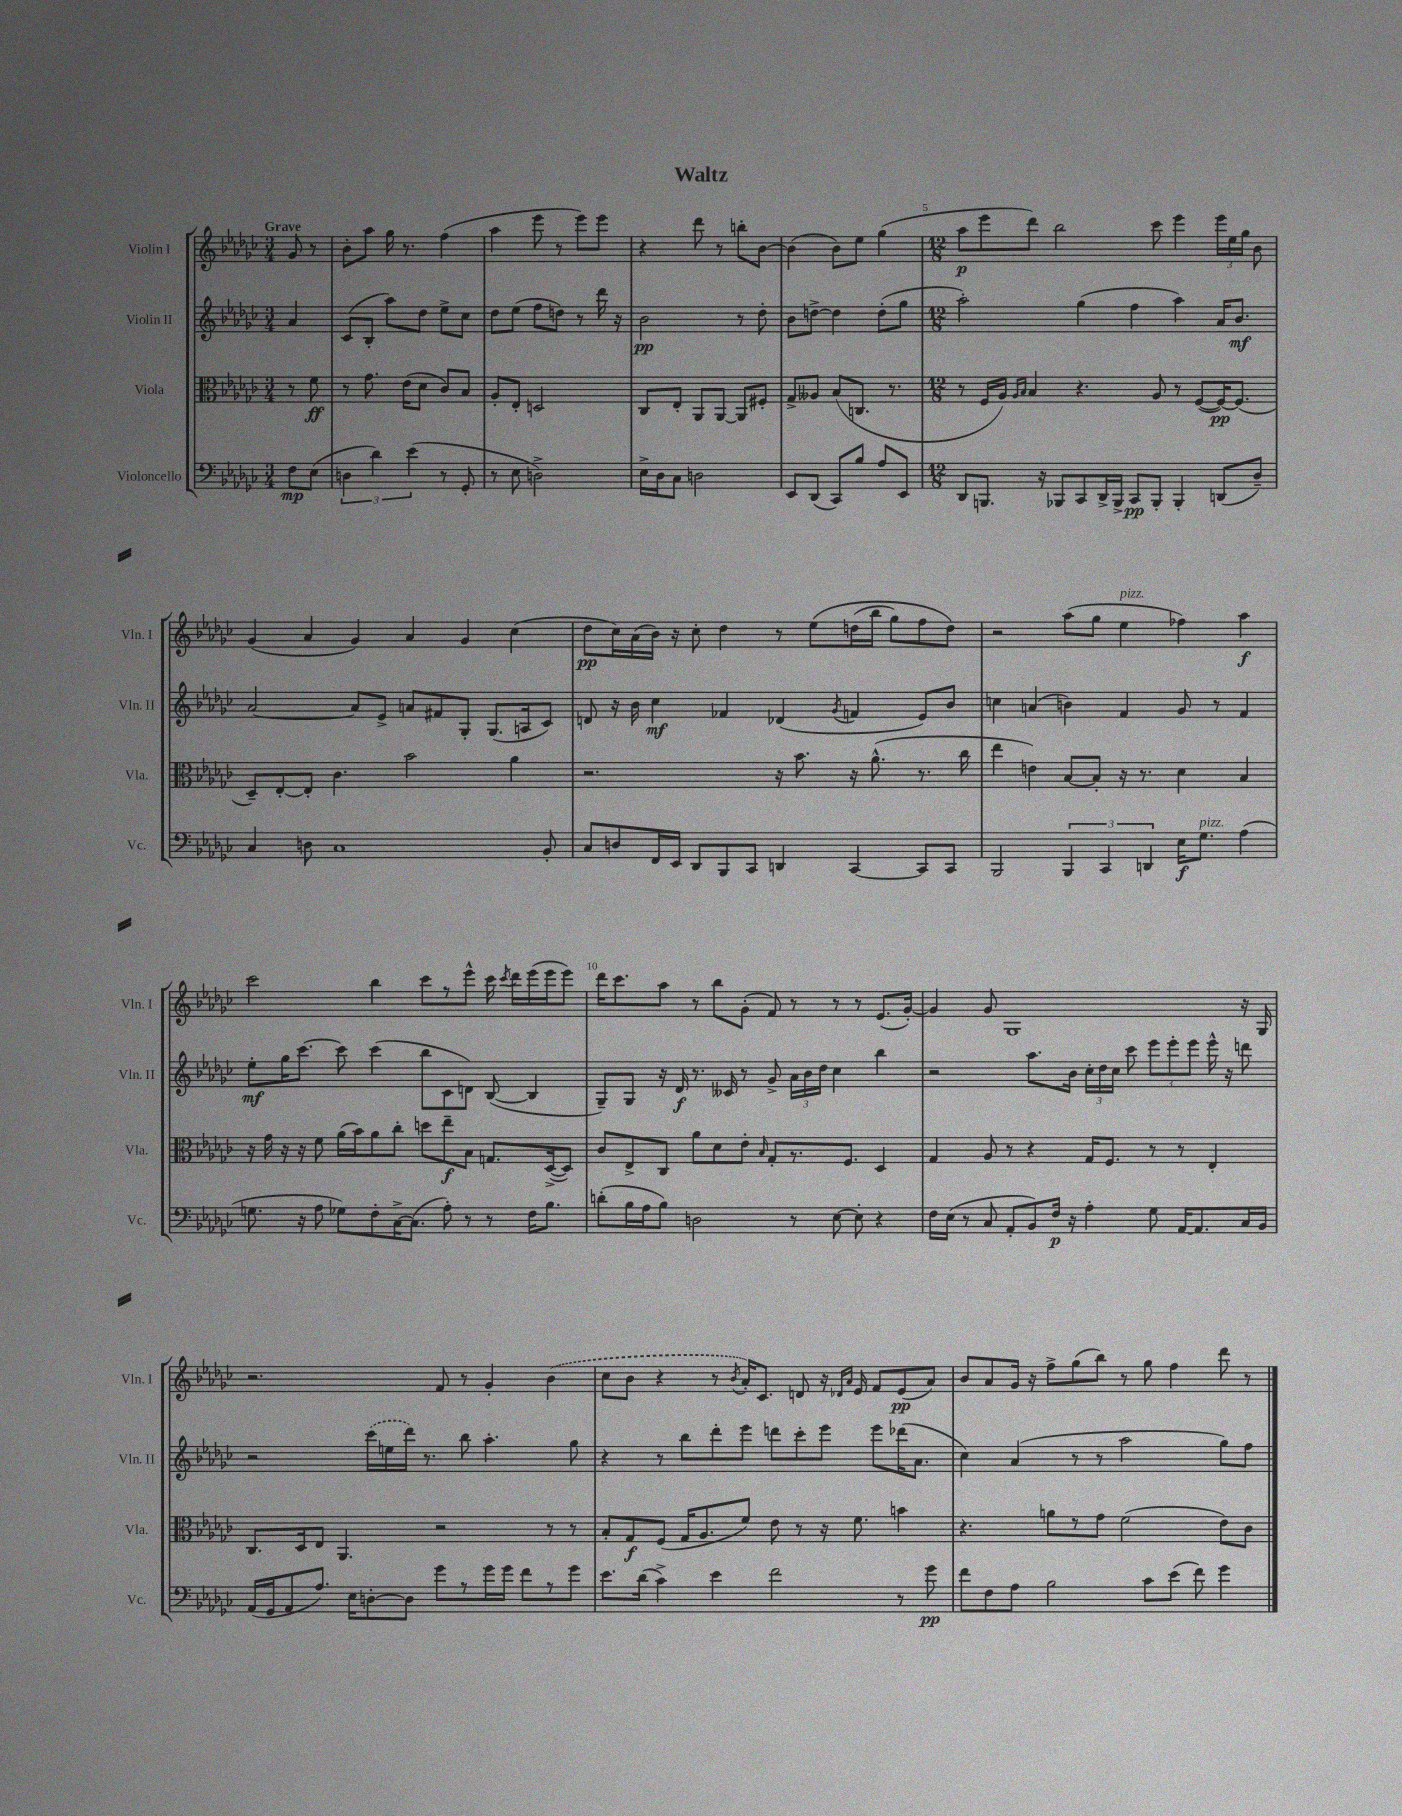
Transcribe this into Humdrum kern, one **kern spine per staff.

**kern	**dynam	**kern	**dynam	**kern	**dynam	**kern	**dynam
*part4	*part4	*part3	*part3	*part2	*part2	*part1	*part1
*staff4	*staff4	*staff3	*staff3	*staff2	*staff2	*staff1	*staff1
*I"Violoncello	*	*I"Viola	*	*I"Violin II	*	*I"Violin I	*
*I'Vc.	*	*I'Vla.	*	*I'Vln. II	*	*I'Vln. I	*
*clefF4	*	*clefC3	*	*clefG2	*	*clefG2	*
*k[b-e-a-d-g-c-]	*	*k[b-e-a-d-g-c-]	*	*k[b-e-a-d-g-c-]	*	*k[b-e-a-d-g-c-]	*
*M3/4	*	*M3/4	*	*M3/4	*	*M3/4	*
=	=	=	=	=	=	=	=
!	!	!	!	!	!	!LO:TX:a:B:t=Grave	!
8F\L	mp	8r	.	4a-/	.	8g-/	.
(8E-\J	.	8f\	ff	.	.	8r	.
=1	=1	=1	=1	=1	=1	=1	=1
6Dn\	.	8r	.	(8c-/L	.	8b-'\L	.
.	.	8.g-\	.	8B-'/J	.	8aa-\J	.
6d-\)	.	.	.	.	.	.	.
.	.	.	.	8aa-\L)	.	16gg-\	.
.	.	(16e-\KL	.	.	.	8.r	.
(6e-\	.	.	.	.	.	.	.
.	.	8d-\J	.	8dd-\J	.	.	.
8r	.	8c-/L)	.	8ee-^\L	.	(4ff\	.
8GG-'/	.	8B-/J	.	8cc-\J	.	.	.
=2	=2	=2	=2	=2	=2	=2	=2
8r	.	8A-'/L	.	8dd-\L	.	4aa-\	.
8E-\	.	8E-'/J	.	(8ee-\J	.	.	.
2Dn^\)	.	2Dn/	.	8ff\L	.	8eee-\	.
.	.	.	.	8ddn\J)	.	8r	.
.	.	.	.	8r	.	8eee-\L)	.
.	.	.	.	16ddd-\	.	8eee-\J	.
.	.	.	.	16r	.	.	.
=3	=3	=3	=3	=3	=3	=3	=3
16E-^\LL	.	8C-/L	.	2b-\	pp	4r	.
16D-\J	.	.	.	.	.	.	.
8C-\J	.	8E-'/J	.	.	.	.	.
2Dn\	.	8AA-/L	.	.	.	8ddd-\	.
.	.	[8AA-/J	.	.	.	8r	.
.	.	8AA-/L]	.	8r	.	8bbn'\L	.
.	.	8F#X'/J	.	8dd-'\	.	[8b-\J	.
=4	=4	=4	=4	=4	=4	=4	=4
8EE-/L	.	8G-^/L	.	8b-\L	.	(4b-\]	.
(8DD-/J	.	8A--X/J	.	[8ddn^\J	.	.	.
8CC-/L)	.	(8B-/L	.	4dd\]	.	8b-\L)	.
8B-/J	.	8.Cn/J	.	.	.	8ee-\J	.
8A-/L	.	.	.	(8dd'\L	.	(4gg-\	.
.	.	8.r	.	.	.	.	.
8EE-/J	.	.	.	8gg-\J	.	.	.
=5	=5	=5	=5	=5	=5	=5	=5
*M12/8	*	*M12/8	*	*M12/8	*	*M12/8	*
8DD-/L	.	8r	.	2aa-'\)	.	8aa-\L	p
8.BBBn/J	.	16F/LL	.	.	.	8eee-\	.
.	.	16A-/JJ)	.	.	.	.	.
.	.	16qqA-/LL	.	.	.	.	.
.	.	16qqB-/JJ	.	.	.	.	.
.	.	4B-/	.	.	.	8ddd-\J)	.
16r	.	.	.	.	.	.	.
8BBB-X/L	.	.	.	.	.	2bb-\	.
8CC-/	.	4.r	.	(4gg-\	.	.	.
16DD-^/L	.	.	.	.	.	.	.
16BBB-^/JJ	.	.	.	.	.	.	.
8CC-/L	pp	.	.	4ff\	.	.	.
8BBB-'/J	.	8A-/	.	.	.	8ccc-\	.
4BBB-'/	.	8r	.	4aa-\)	.	4eee-\	.
.	.	([8F/L	.	.	.	.	.
(8DDn/L	.	16F/K_)	pp	16a-/KL	.	24eee-\LL	.
.	.	.	.	.	.	24ee-\	.
.	.	(8.F/J]	.	8.b-/J	mf	.	.
.	.	.	.	.	.	24gg-\JJ	.
8D-~/J)	.	.	.	.	.	8b-\	.
!!LO:LB:g=z
=6	=6	=6	=6	=6	=6	=6	=6
4C-/	.	8D-~/L)	.	[2a-/	.	(4g-/	.
.	.	[8E-'/	.	.	.	.	.
8Dn\	.	8E-'/J]	.	.	.	4a-/	.
1C-	.	4.c-\	.	.	.	.	.
.	.	.	.	8a-/L]	.	4g-/)	.
.	.	.	.	8e-^/J	.	.	.
.	.	2b-\	.	8an/L	.	4a-/	.
.	.	.	.	8f#X/	.	.	.
.	.	.	.	8G-'/J	.	4g-/	.
.	.	.	.	(8.G-/L	.	.	.
.	.	4a-\	.	.	.	(4cc-\	.
.	.	.	.	16An/k	.	.	.
8BB-'/	.	.	.	8c-/J)	.	.	.
=7	=7	=7	=7	=7	=7	=7	=7
8C-/L	.	2.r	.	8dn/	.	8dd-\L	pp
8Dn/	.	.	.	16r	.	16cc-\L)	.
.	.	.	.	16b-\	.	(16a-\	.
16FF/L	.	.	.	4cc-\	mf	16b-\JJ)	.
16EE-/JJ	.	.	.	.	.	16r	.
8DD-/L	.	.	.	.	.	8cc-'\	.
8BBB-/	.	.	.	4f-X/	.	4dd-\	.
8CC-/J	.	.	.	.	.	.	.
4DDn/	.	16r	.	(4d-X/	.	8r	.
.	.	8.b-\	.	.	.	.	.
.	.	.	.	.	.	(8ee-\L	.
.	.	.	.	8qg-/	.	.	.
[4CC-/	.	16r	.	4fn/	.	(16ddn\L	.
.	.	(8.a-^^\	.	.	.	16bb-\JJ	.
.	.	.	.	.	.	8gg-\L)	.
8CC-/L]	.	8.r	.	8e-/L)	.	8ff\	.
8CC-/J	.	.	.	8b-/J	.	8dd\J)	.
.	.	16cc-\	.	.	.	.	.
=8	=8	=8	=8	=8	=8	=8	=8
2BBB-/	.	4ee-\	.	4ccn\	.	2r	.
.	.	4en\)	.	(4an/	.	.	.
6BBB-/	.	[8B-/L	.	4bn\)	.	(8aa-\L	.
.	.	8B-'/J]	.	.	.	8gg-\J	.
6CC-/	.	.	.	.	.	.	.
!	!	!	!	!	!	!LO:TX:a:i:t=pizz.	!
.	.	16r	.	4f/	.	4ee-\	.
.	.	8.r	.	.	.	.	.
6DDn/	.	.	.	.	.	.	.
16E-\KL	f	4d-\	.	8g-/	.	4ff-X\)	.
!LO:TX:a:i:t=pizz.	!	!	!	!	!	!	!
8.G-\J	.	.	.	.	.	.	.
.	.	.	.	8r	.	.	.
(4A-\	.	4B-/	.	4f/	.	4aa-\	f
!!LO:LB:g=z
=9	=9	=9	=9	=9	=9	=9	=9
8.Gn\	.	16r	.	8ee-'\L	mf	2ccc-\	.
.	.	16g-\	.	.	.	.	.
.	.	16r	.	16gg-\K	.	.	.
16r	.	16r	.	[8.ccc-\J	.	.	.
8A-\	.	8f\	.	.	.	.	.
8G-X\L)	.	(16a-\LL	.	8ccc-\]	.	.	.
.	.	16b-\J)	.	.	.	.	.
8F'\	.	8a-\	.	(4ccc-\	.	4bb-\	.
[16C-^\K	.	8cc-'\J	.	.	.	.	.
(8.C-\J]	.	.	.	.	.	.	.
.	.	8ddn\L	.	8bb-\L	.	8ccc-\L	.
8A-'\)	.	8ee-~\	f	8c-\	.	8r	.
8r	.	8B-\J	.	8dn\J)	.	8eee-^^\J	.
8r	.	8.Gn/L	.	([8B-/	.	16ccc-\	.
.	.	.	.	.	.	8qccc-/	.
.	.	.	.	.	.	16ddd-\LL	.
16F\KL	.	.	.	4B-/]	.	(16eee-\	.
8.B-\J	.	([16D-^/k	.	.	.	16eee-\J	.
.	.	8D-/J])	.	.	.	8eee-\J)	.
=10	=10	=10	=10	=10	=10	=10	=10
(8dn'\L	.	8c-/L	.	8G-~/L)	.	16ddd-\KL	.
.	.	.	.	.	.	8.ccc-\	.
16B-\L	.	8E-^/	.	8G-/J	.	.	.
16A-\J	.	.	.	.	.	.	.
8B-\J)	.	8C-/J	.	16r	.	8aa-\J	.
.	.	.	.	16d-/	f	.	.
2Dn\	.	8a-\L	.	8.r	.	8r	.
.	.	8d-\	.	.	.	8bb-\L	.
.	.	.	.	16c--X/	.	.	.
.	.	8e-'\J	.	8r	.	(8g-'\J	.
.	.	16qqB-/	.	.	.	.	.
.	.	8G-'/L	.	8g-^/	.	8f/)	.
8r	.	8.r	.	24a-\LL	.	8r	.
.	.	.	.	24b-\	.	.	.
.	.	.	.	24dd-\JJ	.	.	.
[8E-\	.	.	.	4cc-\	.	8r	.
.	.	8.F/J	.	.	.	.	.
8E-'\]	.	.	.	.	.	8r	.
4r	.	4D-/	.	4bb-\	.	(8.e-/L	.
.	.	.	.	.	.	[16g-'/Jk)	.
=11	=11	=11	=11	=11	=11	=11	=11
16F\LL	.	4G-/	.	2r	.	4g-/]	.
(16E-\JJ	.	.	.	.	.	.	.
8r	.	.	.	.	.	.	.
8C-/	.	8A-/	.	.	.	8g-/	.
8AA-'/L	.	8r	.	.	.	1G-	.
8BB-/)	.	4r	.	8.aa-\L	.	.	.
16F/Jk	p	.	.	.	.	.	.
16r	.	.	.	16b-\Jk	.	.	.
4A-'\	.	16G-/KL	.	24cc-'\LL	.	.	.
.	.	.	.	24dd-\	.	.	.
.	.	8.F/J	.	.	.	.	.
.	.	.	.	24cc-\JJ	.	.	.
.	.	.	.	8ccc-\	.	.	.
8G-\	.	8r	.	12eee-\L	.	.	.
.	.	.	.	12eee-'\	.	.	.
[16AA-/KL	.	8r	.	.	.	.	.
.	.	.	.	12eee-\J	.	.	.
8.AA-/]	.	.	.	.	.	.	.
.	.	4E-'/	.	16eee-^^\	.	.	.
.	.	.	.	16r	.	.	.
16C-/L	.	.	.	8dddn\	.	16r	.
16BB-/JJ	.	.	.	.	.	16G-/	.
!!LO:LB:g=z
=12	=12	=12	=12	=12	=12	=12	=12
(16AA-/LL	.	8.C-/L	.	2r	.	2.r	.
16GG-/J	.	.	.	.	.	.	.
8AA-/	.	.	.	.	.	.	.
.	.	16D-/k	.	.	.	.	.
8.A-/J)	.	8E-/J	.	.	.	.	.
.	.	4.AA-/	.	.	.	.	.
16E-\KL	.	.	.	.	.	.	.
[8Dn'\	.	.	.	(16ccc-\LL	.	.	.
.	.	.	.	16een\	.	.	.
8D\J]	.	.	.	16ddd-\JJ)	.	.	.
.	.	.	.	8.r	.	.	.
8g-\L	.	2r	.	.	.	8f/	.
8r	.	.	.	8bb-\	.	8r	.
16g-\L	.	.	.	4.aa-'\	.	4g-'/	.
16g-\JJ	.	.	.	.	.	.	.
8f\L	.	.	.	.	.	.	.
8r	.	8r	.	.	.	(4b-\	.
8g-\J	.	8r	.	8gg-\	.	.	.
=13	=13	=13	=13	=13	=13	=13	=13
8.e-\L	.	8B-'/L	.	4r	.	8cc-\L	.
.	.	8G-/	f	.	.	8b-\J	.
(16d-\Jk	.	.	.	.	.	.	.
4c-^\)	.	(8F/J	.	8r	.	4r	.
.	.	16G-/KL	.	8bb-\L	.	.	.
.	.	8.A-/	.	.	.	.	.
4e-\	.	.	.	8ddd-'\	.	8r	.
.	.	.	.	.	.	8qb-/	.
.	.	8f/J)	.	8eee-\J	.	16a-'/KL)	.
.	.	.	.	.	.	8.c-/J	.
2f\	.	8e-\	.	8dddn\L	.	.	.
.	.	8r	.	8ccc-'\	.	8dn/	.
.	.	16r	.	8eee-\J	.	16r	.
.	.	.	.	.	.	16qqd-X/LL	.
.	.	.	.	.	.	16qqa-/JJ	.
.	.	8.f\	.	.	.	16e-/	.
.	.	.	.	8eee-\L	.	8f/L	.
8r	.	4bn\	.	(16ddd-X\K	.	(8e-/	pp
.	.	.	.	8.a-\J	.	.	.
8g-\	pp	.	.	.	.	8a-/J)	.
=14	=14	=14	=14	=14	=14	=14	=14
8f\L	.	4.r	.	4cc-\)	.	8b-/L	.
8F\	.	.	.	.	.	8a-/	.
8A-\J	.	.	.	(4a-/	.	16g-/Jk	.
.	.	.	.	.	.	16r	.
2B-\	.	8an\L	.	.	.	8ff^\L	.
.	.	8r	.	8r	.	(8gg-\	.
.	.	8g-\J	.	8r	.	8bb-\J)	.
.	.	(2f\	.	2aa-\	.	8r	.
8c-\L	.	.	.	.	.	8gg-\	.
(8e-\J	.	.	.	.	.	4ff\	.
8f\)	.	.	.	.	.	.	.
4g-\	.	8e-\L)	.	8gg-\L)	.	8ddd-\	.
.	.	8c-\J	.	8ff\J	.	8r	.
==	==	==	==	==	==	==	==
*-	*-	*-	*-	*-	*-	*-	*-
